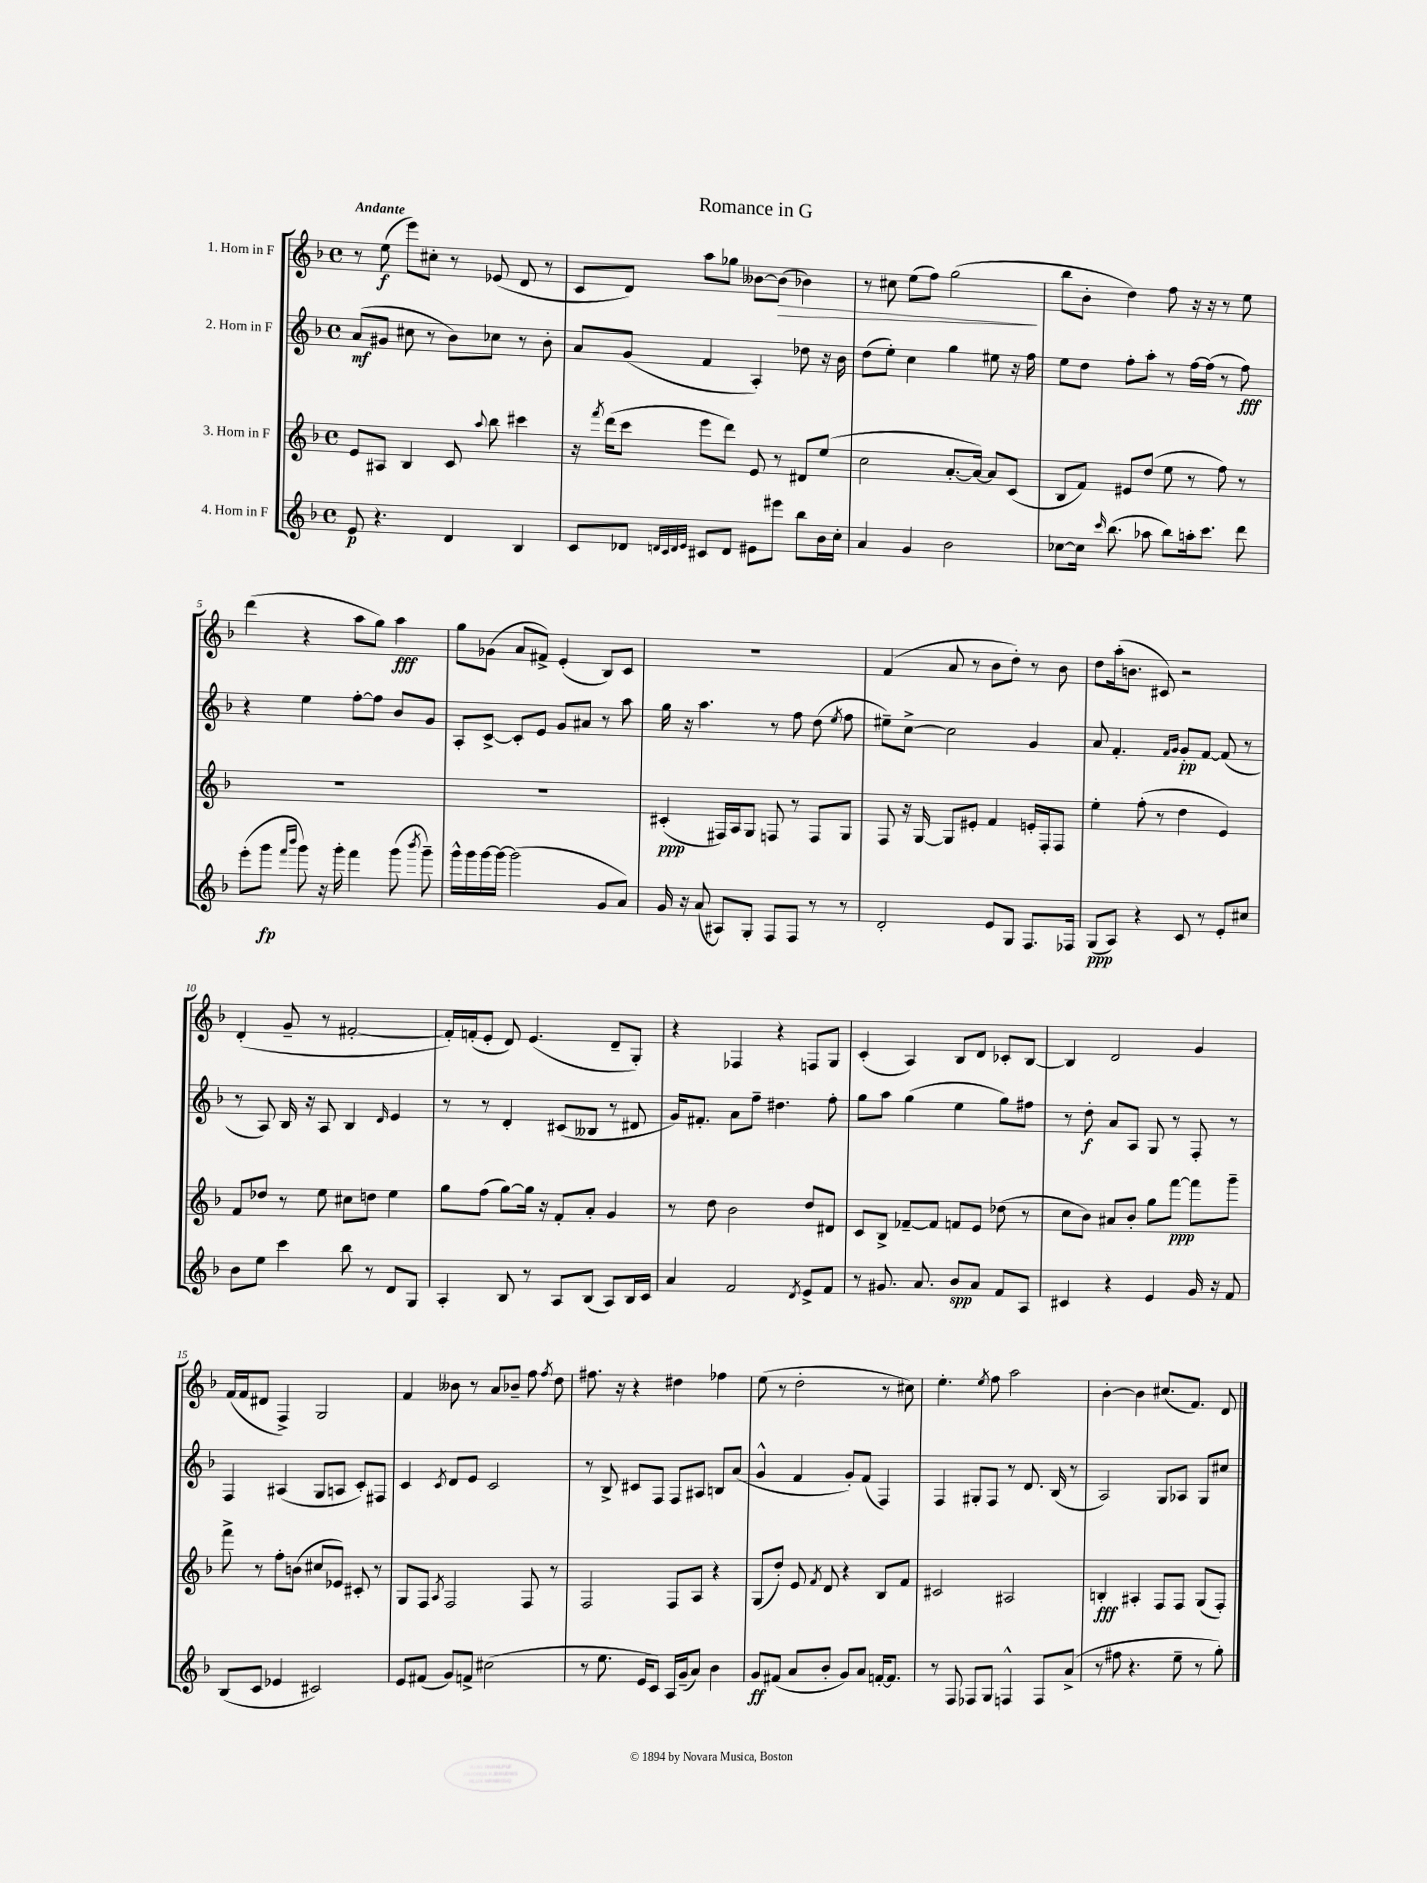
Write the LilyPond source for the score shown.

\header { title = "Romance in G" }
<<
\new StaffGroup <<
\new Staff = "s0" \with { instrumentName = "1. Horn in F" } {
    \clef treble \key f \major \defaultTimeSignature \time 4/4 \tempo "Andante"
    \autoBeamOff r8 e''8\f( e'''8[) cis''8]-. r8 ees'8( d'8 r8 |
    c'8[ d'8]) a''8[ ges''8] beses'8[~ beses'8]\>( bes'4) |
    r8 cis''8 e''8[( f''8]) g''2\!( |
    bes''8[ bes'8]-. d''4) f''8 r16 r16 r8 e''8 |
    d'''4( r4 a''8[ g''8]) a''4\fff |
    g''8[ ges'8]( a'8[ fis'8]->) e'4-.( bes8[) c'8] |
    R1 |
    f'4( a'8 r8 bes'8[ d''8]-.) r8 bes'8 |
    d''8[ a''16-.( b'8.] cis'8) r2 |
    d'4-.( g'8-- r8 fis'2~-. |
    fis'16[-.) f'16-.( e'8]-. d'8) e'4.( d'8[-- g8]-.) |
    r4 fes4 r4 f8[ g8] |
    c'4-.( a4) bes8[ d'8] ces'8[-. bes8]~ |
    bes4 d'2 g'4 |
    f'16[( f'16 dis'8] f4->) g2 |
    f'4 beses'8 r8 a'8[ bes'8]-- f''8 \acciaccatura { f''8 } d''8 |
    fis''8. r16 r4 dis''4 fes''4 |
    e''8( r8 d''2-. r8 cis''8) |
    e''4.-. \acciaccatura { e''8 } f''8 a''2 |
    bes'4~-. bes'4 cis''8.[( f'8.]) d'8 \bar "|." |
}
\new Staff = "s1" \with { instrumentName = "2. Horn in F" } {
    \clef treble \key f \major \defaultTimeSignature \time 4/4
    \autoBeamOff a'8[\mf( gis'8] cis''8 r8 bes'8[) ces''8] r8 bes'8-. |
    a'8[ g'8]( f'4 a4-.) des''8 r16 bes'16 |
    d''8[( e''8]-.) c''4 g''4 eis''8 r16 f''16 |
    e''8[ d''8] f''8[-. a''8]-. r8 f''16[~ f''16]( r8 f''8\fff) |
    r4 e''4 f''8[~-. f''8] bes'8[ g'8] |
    a8[-. c'8]~-> c'8[-. e'8] g'8[ ais'8] r8 a''8 |
    g''16 r16 a''4. r8 f''8 d''8( \acciaccatura { e''8 } f''8 |
    eis''8[--) c''8]~-> c''2 g'4 |
    a'8 f'4.-. \grace { f'16[ g'16] } g'8[-.\pp f'8]~ f'8( r8 |
    r8 a8) bes16 r16 a8 bes4 \grace { d'16 } e'4 |
    r8 r8 d'4-. cis'8[( beses8] r8 dis'8 |
    g'16[) fis'8.]-. a'8[ f''8]-- dis''4. f''8-. |
    g''8[ a''8] g''4( e''4 g''8[) fis''8] |
    r8 d''8-.\f a'8[ a8] g8 r8 f8-. r8 |
    f4 ais4( g8[ a8] c'8[-.) fis8] |
    c'4 \acciaccatura { c'8 } d'8[ e'8] c'2 |
    r8 bes8-> cis'8[ f8] f8[ ais8] b8[ a'8]( |
    g'4-^ f'4 g'8[-.) f'8]( f4) |
    f4 gis8[-. f8] r8 d'8. bes16( r8 |
    a2) g8[ aes8] g8[ cis''8] \bar "|." |
}
\new Staff = "s2" \with { instrumentName = "3. Horn in F" } {
    \clef treble \key f \major \defaultTimeSignature \time 4/4
    \autoBeamOff e'8[ ais8] bes4 c'8 \appoggiatura { a''8 } bes''8 cis'''4 |
    r16 \acciaccatura { f'''8 } d'''16[( c'''8] e'''8[ d'''8]) e'8 r8 dis'8[ e''8]( |
    c''2 a'8.[~-. a'16]~) a'8[ c'8]( |
    bes8[ f'8]) eis'8[ d''8]( e''8 r8 f''8) r8 |
    R1 |
    R1 |
    cis'4-.\ppp( fis16[) a16 g8] f8 r8 f8[ g8] |
    f8 r16 g16~ g8[ eis'8]-. f'4 e'16[-. f16-. f8] |
    e''4-. f''8-.( r8 d''4 e'4) |
    f'8[ des''8] r8 e''8 cis''8[ d''8] e''4 |
    g''8[ f''8]( g''8[~) g''16] r16 f'8[-. a'8]-. g'4 |
    r8 d''8 bes'2 d''8[ dis'8] |
    c'8[ bes8]-> fes'8[~-- fes'8] f'8[ e'8] des''8( r8 |
    c''8[ bes'8]) ais'8[ bes'8]-. g''8[ f'''8]~\ppp f'''8[ g'''8]-- |
    f'''8-> r8 f''8[-. b'8]( cis''8[ ees'8]) cis'8-. r8 |
    g8[ f8] \acciaccatura { a8 } f2 f8 r8 |
    f2 f8[ a8] r4 |
    g8[( d''8]-.) e'8 \acciaccatura { f'8 } d'8 r4 bes8[ f'8] |
    cis'2 ais2 |
    b4-.\fff ais4-. f8[ f8] g8[( f8]-.) \bar "|." |
}
\new Staff = "s3" \with { instrumentName = "4. Horn in F" } {
    \clef treble \key f \major \defaultTimeSignature \time 4/4
    \autoBeamOff e'8\p r4. d'4 bes4 |
    c'8[ des'8] \grace { d'32[ c'32 d'32 e'32] } cis'8[ d'8] eis'8[ eis'''8] bes''8[ bes'16 c''16]-. |
    a'4 g'4 bes'2 |
    ces''8[~ ces''16] \grace { c'''16 } bes''8.( aes''8 bes''8[) a''16-. c'''8.] d'''8 |
    e'''8[-.( g'''8]\fp \grace { f'''16[ bes'''16] } g'''8) r16 g'''16-. f'''4 g'''8( \acciaccatura { bes'''8 } g'''8--) |
    g'''16[-^ g'''16 g'''16~ g'''16]~ g'''2( g'8[ a'8]) |
    g'16 r16 a'8( ais8[) g8]-. f8[ f8] r8 r8 |
    d'2-. e'8[ g8] f8.[ fes16] |
    g8[\ppp( a8]) r4 c'8 r8 e'8[-. cis''8] |
    bes'8[ e''8] c'''4 bes''8 r8 d'8[ g8] |
    a4-. bes8 r8 a8[ bes8]( a8[) bes16 c'16] |
    a'4 f'2 \acciaccatura { d'8 } e'8[-> f'8] |
    r8 gis'8. a'8. bes'8[\spp a'8] f'8[ a8] |
    cis'4 r4 e'4 g'16 r16 f'8 |
    bes8[( c'8] ees'4 cis'2) |
    e'8[ fis'8]( g'8[) f'8]-> cis''2( |
    r8 e''8. e'16[ c'8]) a16[ g'16--( a'8]) bes'4 |
    g'8[\ff fis'8]( a'8[ bes'8]-. g'8[) a'8] f'16[~-. f'8.] |
    r8 f8 fes8[ g8] f4-^ f8[ a'8]->( |
    r8 fis''8 r4. e''8-- r8 g''8-.) \bar "|." |
}
>>
>>
